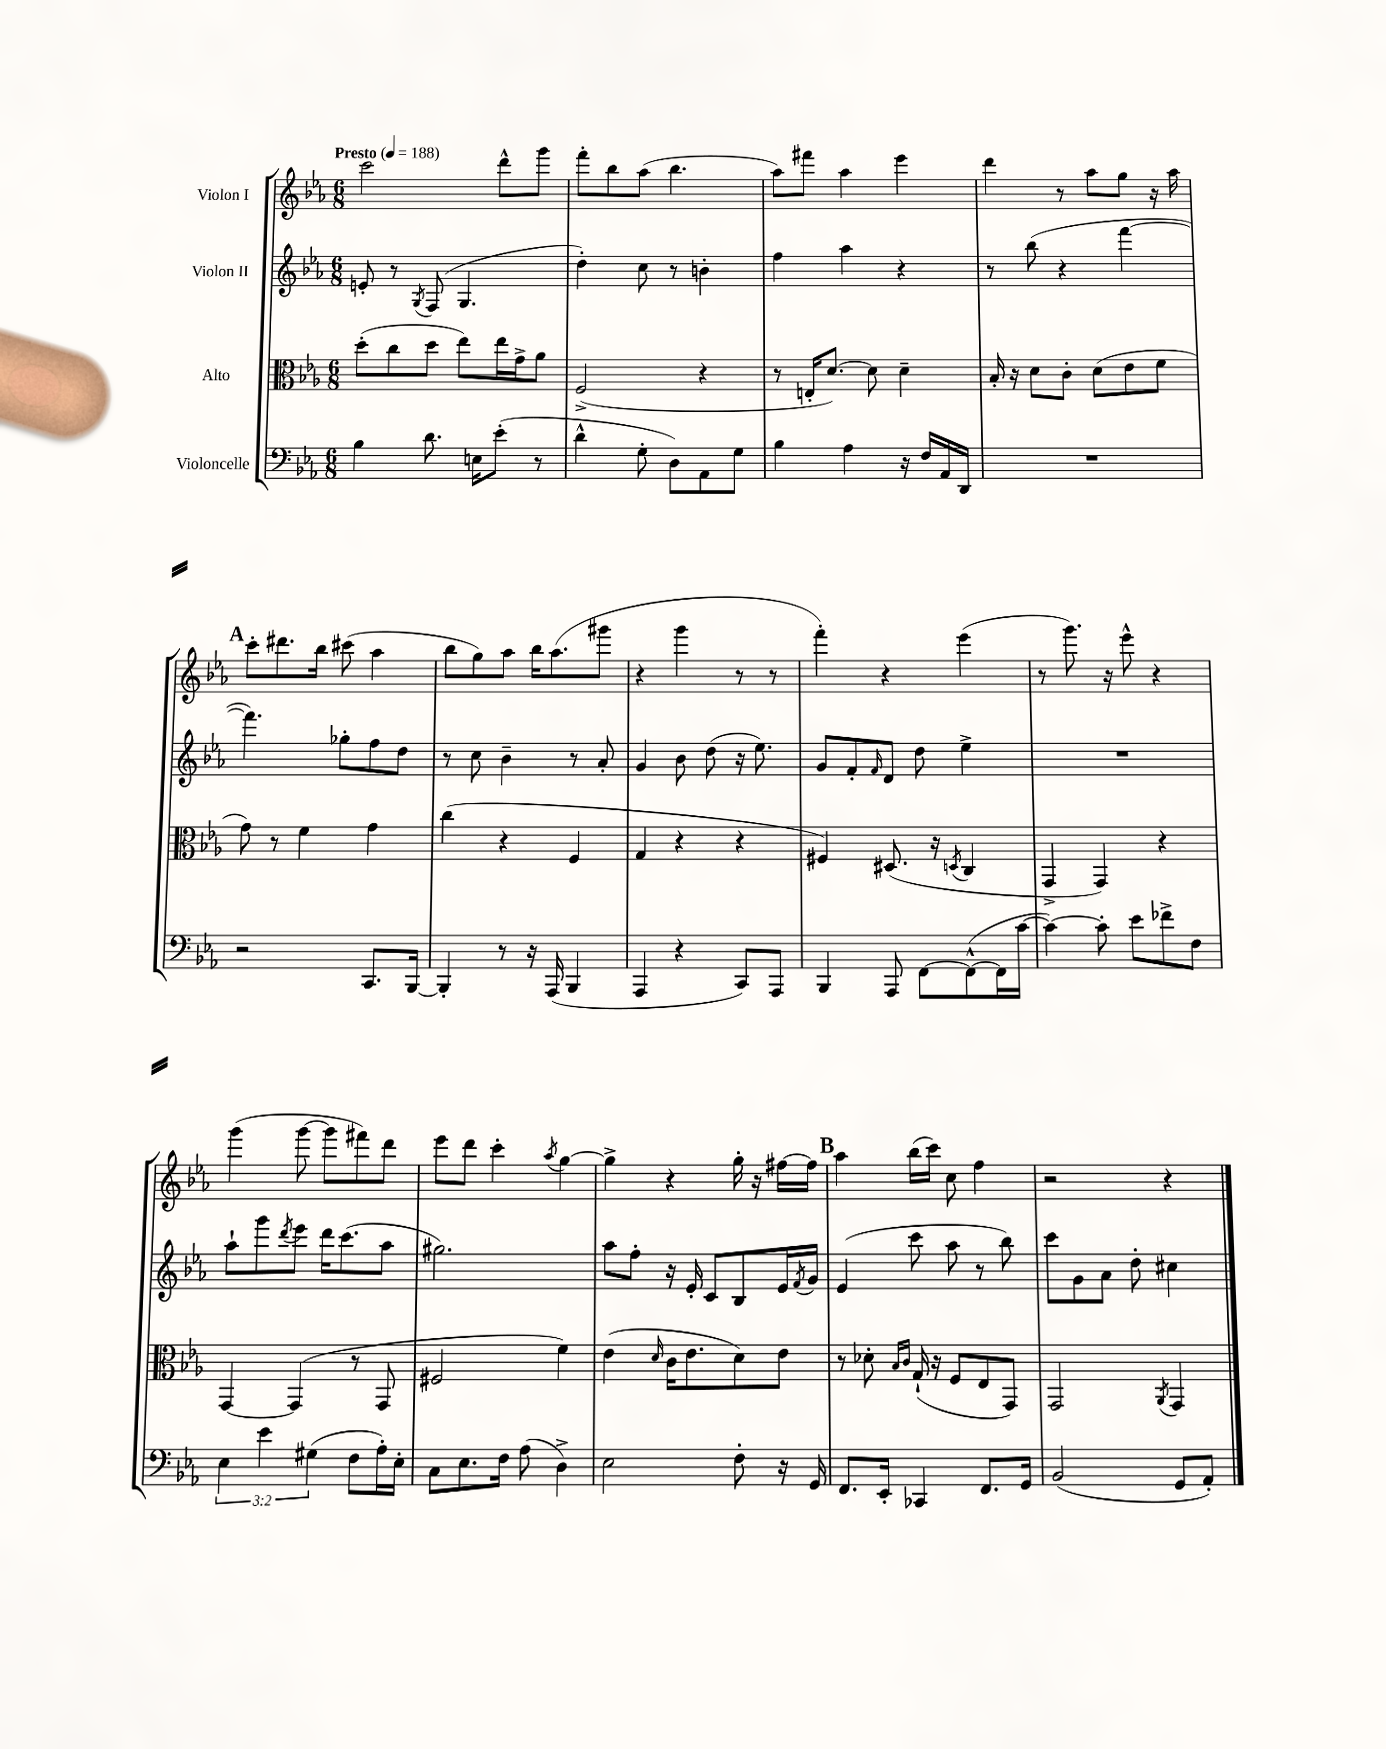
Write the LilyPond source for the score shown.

<<
\new StaffGroup <<
\new Staff = "s0" \with { instrumentName = "Violon I" } {
    \clef treble \key ees \major \numericTimeSignature \time 6/8 \tempo "Presto" 4 = 188
    c'''2 d'''8-^ g'''8 |
    f'''8-. bes''8 aes''8( bes''4. |
    aes''8) fis'''8 aes''4 ees'''4 |
    d'''4 r8 aes''8 g''8 r16 aes''16 |
    \mark \markup { \bold "A" } c'''8-. dis'''8. bes''16 cis'''8( aes''4 |
    bes''8 g''8) aes''8 bes''16 aes''8.( gis'''8 |
    r4 g'''4 r8 r8 |
    f'''4-.) r4 ees'''4( |
    r8 g'''8.) r16 ees'''8-^ r4 |
    g'''4( g'''8~ g'''8 fis'''8) d'''8 |
    ees'''8 d'''8 c'''4-. \acciaccatura { aes''8 } g''4~ |
    g''4-> r4 g''16-. r16 fis''16~ fis''16 |
    \mark \markup { \bold "B" } aes''4 bes''16( c'''16) c''8 f''4 |
    r2 r4 \bar "|." |
}
\new Staff = "s1" \with { instrumentName = "Violon II" } {
    \clef treble \key ees \major \numericTimeSignature \time 6/8
    e'8-. r8 \acciaccatura { g8 } f8( g4. |
    d''4-.) c''8 r8 b'4-. |
    f''4 aes''4 r4 |
    r8 bes''8( r4 f'''4~ |
    \mark \markup { \bold "A" } f'''4.) ges''8-. f''8 d''8 |
    r8 c''8 bes'4-- r8 aes'8-. |
    g'4 bes'8 d''8( r16 ees''8.) |
    g'8 f'8-. \grace { f'16 } d'8 d''8 ees''4-> |
    R2. |
    aes''8-! g'''8 \acciaccatura { d'''8 } ees'''8 d'''16 c'''8.( aes''8 |
    gis''2.) |
    aes''8 f''8-. r16 ees'16-. c'8 bes8 ees'16 \acciaccatura { f'8 } g'16 |
    \mark \markup { \bold "B" } ees'4( c'''8 aes''8 r8 bes''8) |
    c'''8 g'8 aes'8 d''8-. cis''4 \bar "|." |
}
\new Staff = "s2" \with { instrumentName = "Alto" } {
    \clef alto \key ees \major \numericTimeSignature \time 6/8
    d''8-.( c''8 d''8 ees''8) ees''16 g'16-> aes'8 |
    f2->( r4 |
    r8 e16-. d'8.~) d'8 d'4-- |
    bes16-. r16 d'8 c'8-. d'8( ees'8 f'8 |
    \mark \markup { \bold "A" } g'8) r8 f'4 g'4 |
    c''4( r4 f4 |
    g4 r4 r4 |
    fis4) dis8.( r16 \acciaccatura { d8 } c4 |
    g,4-> g,4) r4 |
    g,4~ g,4( r8 g,8 |
    fis2 f'4) |
    ees'4( \grace { d'16 } c'16 ees'8. d'8) ees'8 |
    \mark \markup { \bold "B" } r8 des'8-. \grace { bes16 c'16 } g16-!( r16 f8 ees8 g,8) |
    g,2 \acciaccatura { aes,8 } g,4 \bar "|." |
}
\new Staff = "s3" \with { instrumentName = "Violoncelle" } {
    \clef bass \key ees \major \numericTimeSignature \time 6/8 \override Staff.TupletNumber.text = #tuplet-number::calc-fraction-text
    bes4 d'8. e16 ees'8-.( r8 |
    d'4-^ g8-. d8) aes,8 g8 |
    bes4 aes4 r16 f16 aes,16 d,16 |
    R2. |
    \mark \markup { \bold "A" } r2 c,8. bes,,16~ |
    bes,,4-. r8 r16 aes,,16( bes,,4 |
    aes,,4 r4 c,8) aes,,8 |
    bes,,4 aes,,8 f,8~ f,8~-^( f,16 c'16~ |
    c'4~) c'8-. ees'8 fes'8-> f8 |
    \tuplet 3/2 { ees4 ees'4 gis4( } f8 aes16-.) ees16-. |
    c8 ees8. f16 aes8( d4->) |
    ees2 f8-. r16 g,16 |
    \mark \markup { \bold "B" } f,8. ees,16-. ces,4 f,8. g,16 |
    bes,2( g,8 aes,8-.) \bar "|." |
}
>>
>>
\layout { \context { \Score \remove "Bar_number_engraver" } }
